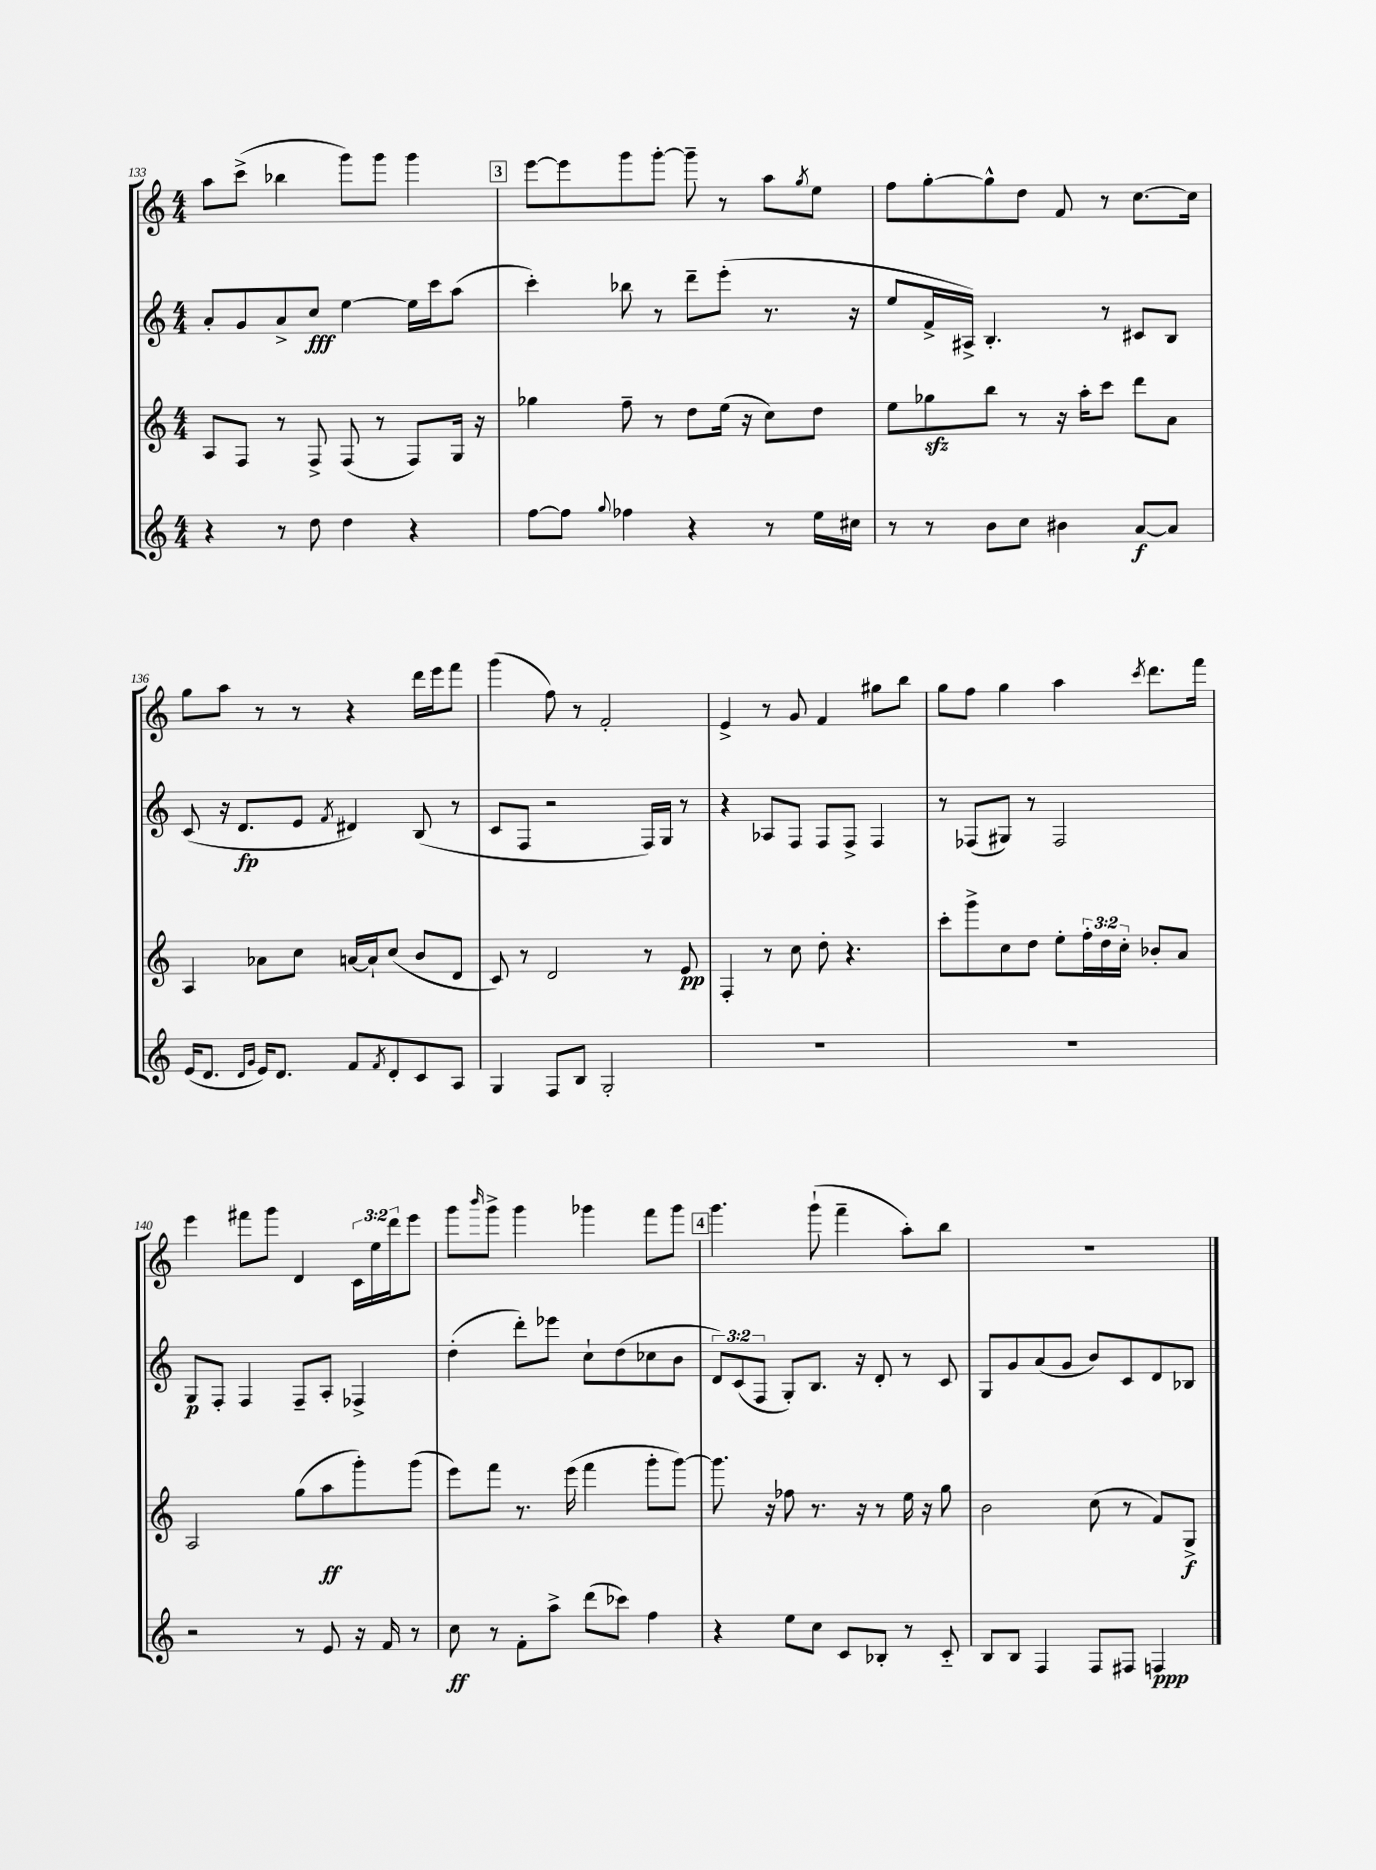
<<
\new StaffGroup <<
\new Staff = "s0" {
    \clef treble \key c \major \numericTimeSignature \time 4/4 \override Staff.TupletNumber.text = #tuplet-number::calc-fraction-text
    a''8 c'''8->( bes''4 g'''8) g'''8 g'''4 |
    \mark \markup { \box "3" } e'''8~ e'''8 g'''8 g'''8~-. g'''8-- r8 a''8 \acciaccatura { g''8 } e''8 |
    f''8 g''8~-. g''8-^ d''8 f'8 r8 c''8.~ c''16 |
    g''8 a''8 r8 r8 r4 d'''16 e'''16 f'''8 |
    g'''4( f''8) r8 f'2-. |
    e'4-> r8 g'8 f'4 gis''8 b''8 |
    g''8 f''8 g''4 a''4 \acciaccatura { c'''8 } d'''8. f'''16 |
    e'''4 fis'''8 g'''8 d'4 \tuplet 3/2 { c'16 e''16 d'''16 } e'''8 |
    g'''8 \grace { b'''16 } g'''8-> g'''4 ges'''4 f'''8 ges'''8 |
    \mark \markup { \box "4" } g'''4. g'''8-!( f'''4-- a''8-.) b''8 |
    R1 \bar "|." |
}
\new Staff = "s1" {
    \clef treble \key c \major \numericTimeSignature \time 4/4 \override Staff.TupletNumber.text = #tuplet-number::calc-fraction-text
    a'8-. g'8 a'8-> c''8\fff e''4~ e''16 c'''16 a''8( |
    \mark \markup { \box "3" } c'''4-.) bes''8 r8 d'''8-- e'''8-.( r8. r16 |
    e''8 f'16-> ais16->) b4.-. r8 cis'8 b8 |
    c'8( r16 d'8.\fp e'8 \acciaccatura { f'8 } dis'4) b8( r8 |
    c'8 f8 r2 f16) g16 r8 |
    r4 aes8 f8 f8 f8-> f4 |
    r8 fes8( gis8) r8 fes2 |
    g8\p f8-. f4 f8-- a8-. fes4-> |
    d''4-.( d'''8-.) ees'''8 c''8-! d''8( ces''8 b'8 |
    \mark \markup { \box "4" } \tuplet 3/2 { d'8) c'8( f8 } g8-.) b8. r16 d'8-. r8 c'8 |
    g8 g'8 a'8( g'8 b'8) c'8 d'8 bes8 \bar "|." |
}
\new Staff = "s2" {
    \clef treble \key c \major \numericTimeSignature \time 4/4 \override Staff.TupletNumber.text = #tuplet-number::calc-fraction-text
    a8 f8 r8 f8-> f8( r8 f8) g16 r16 |
    \mark \markup { \box "3" } ges''4 f''8-- r8 d''8 e''16( r16 c''8) d''8 |
    e''8 ges''8\sfz b''8 r8 r16 a''16-. c'''8 d'''8 a'8 |
    a4 aes'8 c''8 a'16~ a'16-! c''8( b'8 d'8 |
    c'8) r8 d'2 r8 e'8\pp |
    f4-. r8 c''8 d''8-. r4. |
    c'''8-. g'''8-> c''8 d''8 e''8-. \tuplet 3/2 { f''16-. d''16 c''16-. } bes'8-. a'8 |
    a2 g''8( a''8\ff g'''8-.) g'''8( |
    e'''8) f'''8 r8. e'''16( f'''4 g'''8-. g'''8~) |
    \mark \markup { \box "4" } g'''8. r16 fes''8 r8. r16 r8 e''16 r16 g''8 |
    b'2 c''8( r8 f'8) g8->\f \bar "|." |
}
\new Staff = "s3" {
    \clef treble \key c \major \numericTimeSignature \time 4/4
    r4 r8 d''8 d''4 r4 |
    \mark \markup { \box "3" } f''8~ f''8 \appoggiatura { g''8 } fes''4 r4 r8 e''16 cis''16 |
    r8 r8 b'8 c''8 bis'4 a'8~\f a'8 |
    e'16( d'8. \grace { d'16 g'16 } e'16) d'8. f'8 \acciaccatura { f'8 } d'8-. c'8 a8 |
    g4 f8 b8 g2-. |
    R1 |
    R1 |
    r2 r8 e'8 r16 f'16 r8 |
    c''8\ff r8 f'8-. a''8-> d'''8( ces'''8) f''4 |
    \mark \markup { \box "4" } r4 e''8 c''8 c'8 bes8-. r8 c'8-_ |
    b8 b8 f4 f8 fis8 f4\ppp \bar "|." |
}
>>
>>
\layout { \context { \Score currentBarNumber = #133 } }
